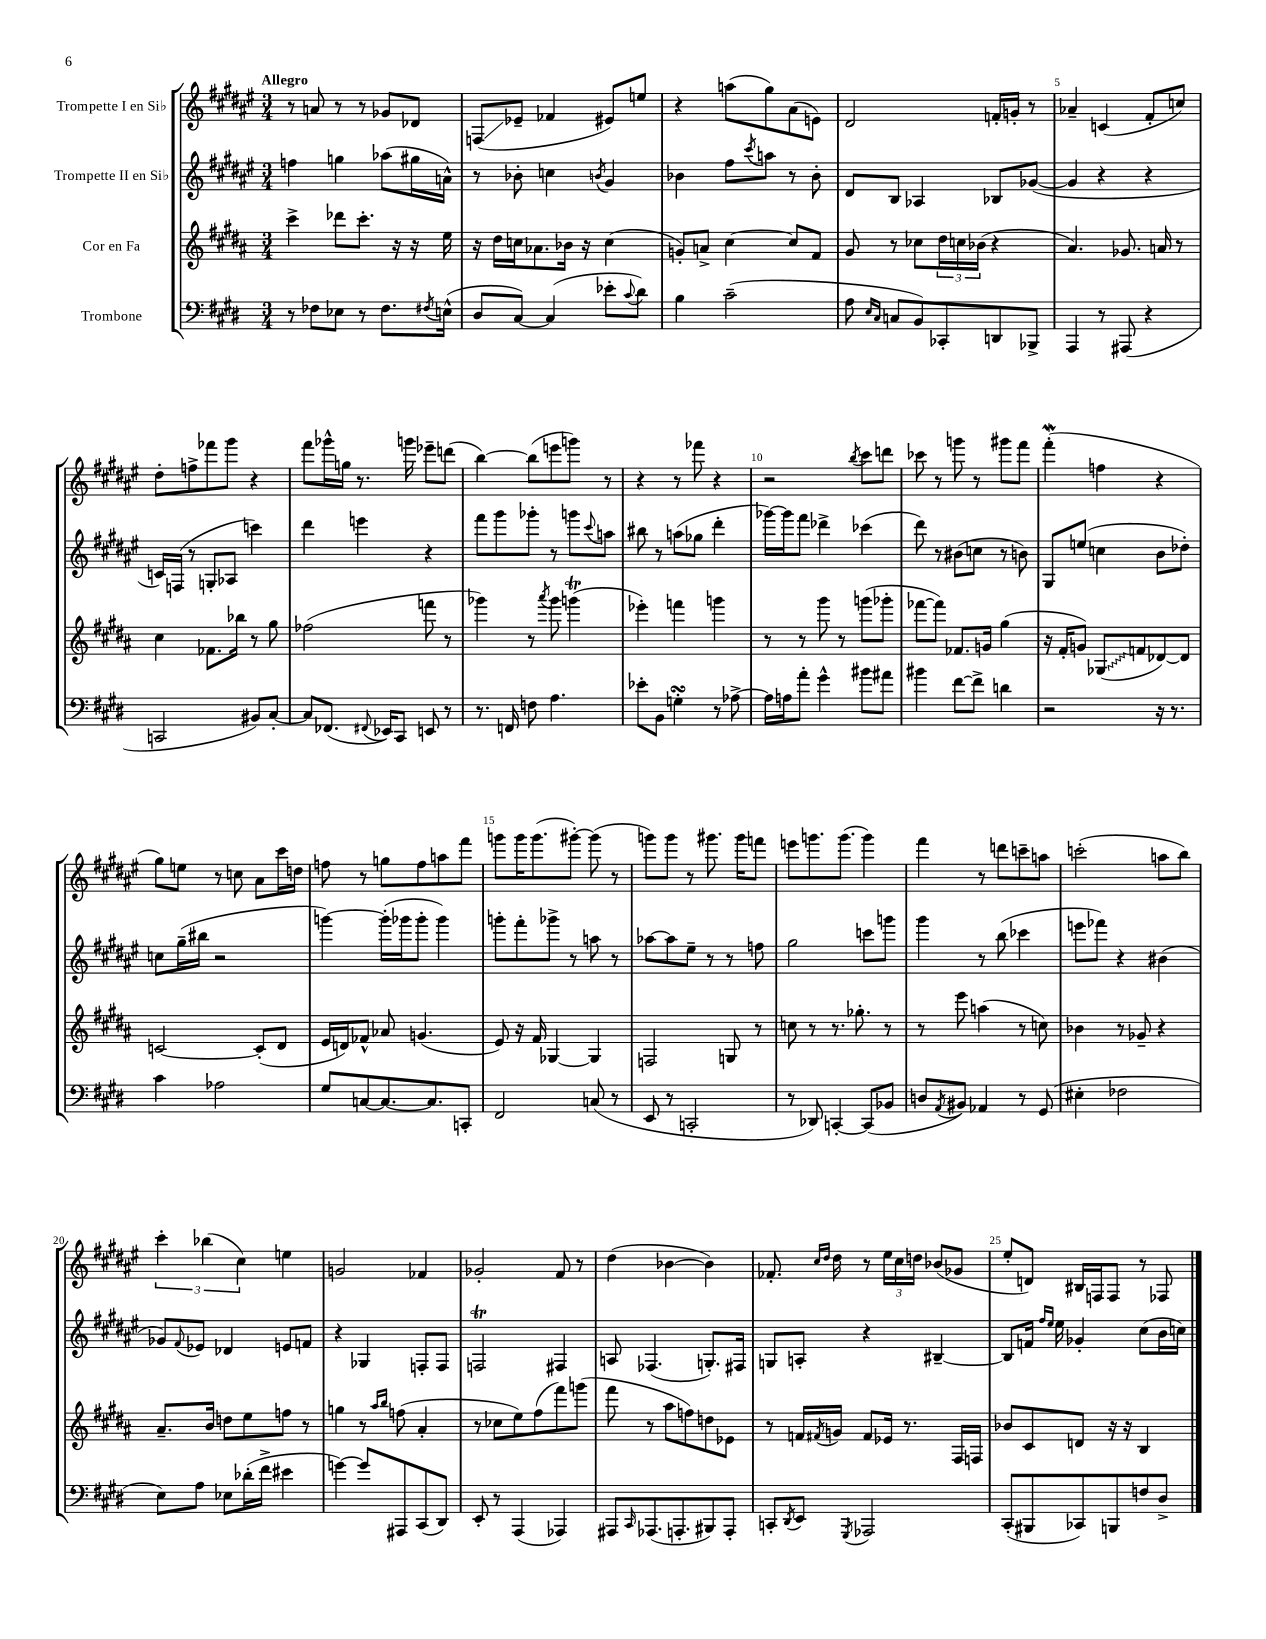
<<
\new StaffGroup <<
\new Staff = "s0" \with { instrumentName = "Trompette I en Sib" } {
    \clef treble \key fis \major \numericTimeSignature \time 3/4 \tempo "Allegro"
    r8 a'8 r8 r8 ges'8 des'8 |
    f8\glissando( ees'8-- fes'4 eis'8) e''8 |
    r4 a''8( gis''8) ais'8( e'8) |
    dis'2 f'16-. g'16-. r8 |
    aes'4-- c'4( fis'8-. c''8) |
    dis''8-. f''8-> fes'''8 gis'''8 r4 |
    fis'''8 ges'''16-^ g''16 r8. g'''16 ees'''8-- d'''8( |
    b''4~) b''8( e'''8 g'''8) r8 |
    r4 r8 fes'''8 r4 |
    r2 \acciaccatura { b''8 } cis'''8 d'''8 |
    ces'''8 r8 g'''8 r8 gis'''8 fis'''8 |
    fis'''4-.\mordent( f''4 r4 |
    gis''8) e''8 r8 c''8 ais'8 cis'''16 d''16 |
    f''8 r8 g''8 f''8 a''8 fis'''8 |
    g'''8 g'''16 g'''8.( gis'''8~-.) gis'''8( r8 |
    g'''8) g'''8 r8 gis'''8. gis'''16 f'''8 |
    e'''8 g'''8. g'''8.( g'''4) |
    fis'''4 r8 d'''8 c'''8-- a''8 |
    c'''2-.( a''8 b''8) |
    \tuplet 3/2 { cis'''4-. bes''4( cis''4) } e''4 |
    g'2 fes'4 |
    ges'2-. fis'8 r8 |
    dis''4( bes'4~ bes'4) |
    fes'8.-. \grace { cis''16 dis''16 } dis''16 r8 \tuplet 3/2 { eis''16 cis''16 d''16 } bes'8( ges'8 |
    eis''8-. d'8) bis16 f16 f8 r8 fes8 \bar "|." |
}
\new Staff = "s1" \with { instrumentName = "Trompette II en Sib" } {
    \clef treble \key fis \major \numericTimeSignature \time 3/4
    f''4 g''4 aes''8( gis''16 a'16-^) |
    r8 bes'8-. c''4 \acciaccatura { b'8 } gis'4 |
    bes'4 fis''8 \acciaccatura { cis'''8 } a''8 r8 bes'8-. |
    dis'8 b8 aes4 bes8 ges'8~( |
    ges'4 r4 r4 |
    c'16) f16( r8 g8-. aes8 c'''4) |
    dis'''4 e'''4 r4 |
    fis'''8 gis'''8 ges'''8-. r8 g'''8 \appoggiatura { cis'''8 } a''8 |
    bis''8 r8 a''8( ges''8 dis'''4-. |
    ges'''16~) ges'''16 fis'''8 des'''4-> ces'''4( |
    dis'''8) r8 bis'8( c''8 r8 b'8) |
    gis8 e''8( c''4 b'8 des''8-.) |
    c''8 gis''16--( bis''16 r2 |
    g'''4~) g'''16-.( ges'''16 ges'''8-. ges'''4) |
    g'''8-. fis'''8-. ges'''8-> r8 a''8 r8 |
    aes''8~ aes''8 eis''8-- r8 r8 f''8 |
    gis''2 c'''8 g'''8 |
    gis'''4 r8 b''8( ces'''4 |
    e'''8 fes'''8) r4 bis'4( |
    ges'8) \appoggiatura { fis'8 } ees'8 des'4 e'8 f'8 |
    r4 ges4 f8-. f8 |
    f2\trill fis4 |
    a8 fes4.( g8.-.) fis16 |
    g8 a8-. r4 bis4~-- |
    bis8 f'16 \grace { fis''16 eis''16 } eis''16 ges'4-. cis''8( b'16 c''16) \bar "|." |
}
\new Staff = "s2" \with { instrumentName = "Cor en Fa" } {
    \clef treble \key b \major \numericTimeSignature \time 3/4
    cis'''4-> des'''8 cis'''8.-. r16 r16 e''16 |
    r16 dis''16 c''16 aes'8. bes'16 r16 c''4( |
    g'8-.) a'8-> cis''4~ cis''8 fis'8 |
    gis'8 r8 ces''8 \tuplet 3/2 { dis''16 c''16 bes'16( } r4 |
    ais'4.) ges'8. a'16 r8 |
    cis''4 fes'8. bes''16 r8 gis''8 |
    fes''2( f'''8 r8 |
    ges'''4) r8 \acciaccatura { ais'''8 } ges'''8 g'''4\trill( |
    ees'''4-.) f'''4 g'''4 |
    r8 r8 gis'''8 r8 g'''8( ges'''8-. |
    fes'''8~ fes'''8) fes'8. g'16 gis''4( |
    r16 fis'16-. g'8) \once \override Glissando.style = #'zigzag ges8\glissando( f'8 des'8~) des'8 |
    c'2~ c'8-.( dis'8 |
    e'16 d'16) fes'8-^ aes'8 g'4.( |
    e'8) r16 fis'16 ges4~ ges4 |
    f2 g8 r8 |
    c''8 r8 r8. ges''8.-. r8 |
    r8 e'''8 a''4( r8 c''8) |
    bes'4 r8 ges'8-- r4 |
    ais'8.-- b'16 d''8 e''8 f''8 r8 |
    g''4 r8 \grace { ais''16 b''16 } f''8( ais'4-. |
    r8 ces''8 e''8) fis''8( fis'''8) g'''8( |
    fis'''8 r8 ais''8 f''8) d''8 ees'8 |
    r8 f'16 \acciaccatura { fis'8 } g'16 fis'8 ees'16 r8. fis16 f16 |
    bes'8 cis'8 d'8 r16 r16 b4 \bar "|." |
}
\new Staff = "s3" \with { instrumentName = "Trombone" } {
    \clef bass \key e \major \numericTimeSignature \time 3/4
    r8 fes8 ees8 r8 fes8. \acciaccatura { fis8 } e16-^( |
    dis8 cis8~) cis4( ees'8-. \appoggiatura { cis'8 } dis'8) |
    b4 cis'2--( |
    a8 \grace { e16 cis16 } c8 b,8) ces,8-. d,8 bes,,8-> |
    a,,4 r8 ais,,8( r4 |
    c,2 bis,8) cis8~-. |
    cis8 fes,8.( \appoggiatura { fis,8 } ees,16) cis,8 e,8 r8 |
    r8. f,16 f8 a4. |
    ees'8-. b,8 g4-.\turn r8 aes8~-> |
    aes16 a16 a'8-. gis'4-^ bis'8 ais'8 |
    bis'4 fis'8~ fis'8-> d'4 |
    r2 r16 r8. |
    cis'4 aes2 |
    gis8 c8~ c8.~ c8. c,8-. |
    fis,2 c8( r8 |
    e,8 r8 c,2-. |
    r8 des,8) c,4~-. c,8( bes,8 |
    d8 \acciaccatura { a,8 } bis,8) aes,4 r8 gis,8( |
    eis4-. fes2 |
    e8) a8 ees8 des'16-.( fis'16-> eis'4 |
    g'4~) g'8 ais,,8 cis,8( dis,8) |
    e,8-. r8 a,,4( aes,,4) |
    ais,,8 \grace { cis,16 } aes,,8.( a,,8.-. bis,,8) a,,8-. |
    c,8-. \acciaccatura { dis,8 } e,8 \acciaccatura { gis,,8 } aes,,2 |
    cis,8-.( bis,,8 ces,8) b,,8 f8 dis8-> \bar "|." |
}
>>
>>
\layout { \context { \Score \override BarNumber.break-visibility = ##(#f #t #t) barNumberVisibility = #(every-nth-bar-number-visible 5) } }
